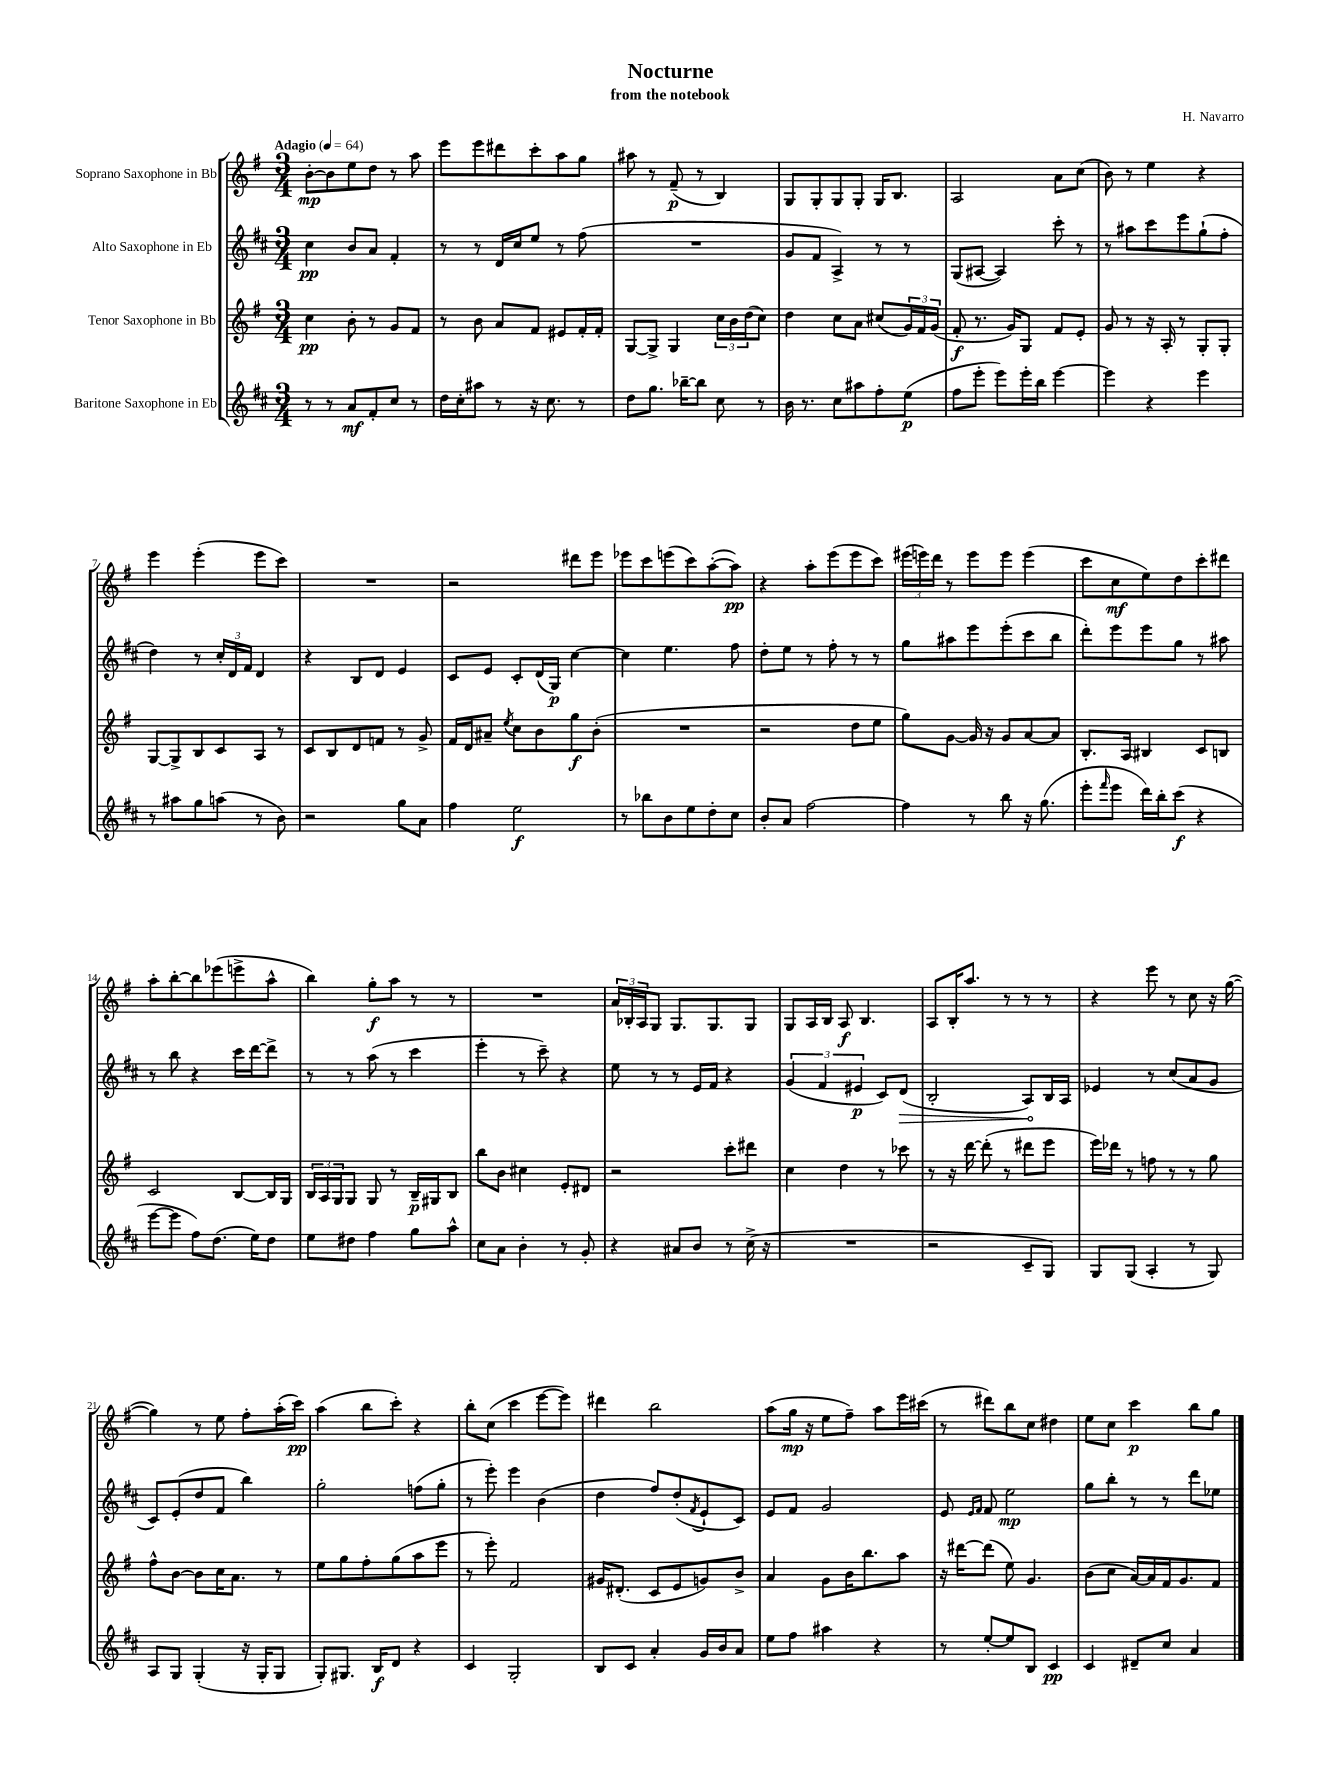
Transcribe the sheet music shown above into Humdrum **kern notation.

**kern	**dynam	**kern	**dynam	**kern	**dynam	**kern	**dynam
*part4	*part4	*part3	*part3	*part2	*part2	*part1	*part1
*staff4	*staff4	*staff3	*staff3	*staff2	*staff2	*staff1	*staff1
*I"Baritone Saxophone in Eb	*	*I"Tenor Saxophone in Bb	*	*I"Alto Saxophone in Eb	*	*I"Soprano Saxophone in Bb	*
*clefG2	*	*clefG2	*	*clefG2	*	*clefG2	*
*k[f#c#]	*	*k[f#]	*	*k[f#c#]	*	*k[f#]	*
*M3/4	*	*M3/4	*	*M3/4	*	*M3/4	*
*MM64	*	*MM64	*	*MM64	*	*MM64	*
=1	=1	=1	=1	=1	=1	=1	=1
!	!	!	!	!	!	!LO:TX:a:B:t=Adagio	!
8r	.	4cc\	pp	4cc#\	pp	[8b'\L	mp
8r	.	.	.	.	.	8b\]	.
8a/L	mf	8b'\	.	8b/L	.	8ee\	.
8f#'/	.	8r	.	8a/J	.	8dd\J	.
8cc#/J	.	8g/L	.	4f#'/	.	8r	.
8r	.	8f#/J	.	.	.	8aa\	.
=2	=2	=2	=2	=2	=2	=2	=2
16dd\LL	.	8r	.	8r	.	8eee\L	.
16cc#'\J	.	.	.	.	.	.	.
8aa#X\J	.	8b\	.	8r	.	8eee\	.
8r	.	8a/L	.	16d/LL	.	8ddd#X\	.
.	.	.	.	16cc#/J	.	.	.
16r	.	8f#/J	.	8ee/J	.	8ccc'\	.
8.cc#\	.	.	.	.	.	.	.
.	.	8e#X/L	.	8r	.	8aa\	.
8r	.	16f#'/L	.	(8ff#\	.	8gg\J	.
.	.	16f#'/JJ	.	.	.	.	.
=3	=3	=3	=3	=3	=3	=3	=3
8dd\L	.	[8G/L	.	2.r	.	8aa#X\	.
8.gg\J	.	8G^/J]	.	.	.	8r	.
.	.	4G/	.	.	.	(8f#~/	p
[16bb-X~\KL	.	.	.	.	.	.	.
8bb-\J]	.	.	.	.	.	8r	.
8cc#\	.	24cc\LL	.	.	.	4B/)	.
.	.	24b\	.	.	.	.	.
.	.	(24dd\J	.	.	.	.	.
8r	.	8cc\J)	.	.	.	.	.
=4	=4	=4	=4	=4	=4	=4	=4
16b\	.	4dd\	.	8g/L	.	8G/L	.
8.r	.	.	.	.	.	.	.
.	.	.	.	8f#/J	.	8G'/	.
8cc#\L	.	8cc\L	.	4A^/)	.	8G/	.
8aa#X\	.	8a\J	.	.	.	8G'/J	.
8ff#'\	.	(8cc#X/L	.	8r	.	16G/KL	.
.	.	.	.	.	.	8.B/J	.
(8ee\J	p	24g/L)	.	8r	.	.	.
.	.	24f#/	.	.	.	.	.
.	.	(24g/JJ	.	.	.	.	.
=5	=5	=5	=5	=5	=5	=5	=5
8ff#\L	.	8f#'/	f	(8G/L	.	2A/	.
8eee'\J	.	8.r	.	[8A#X/J	.	.	.
8eee\L)	.	.	.	4A#/])	.	.	.
.	.	16g/KL)	.	.	.	.	.
16eee'\L	.	8G/J	.	.	.	.	.
16bb\JJ	.	.	.	.	.	.	.
[4eee\	.	8f#/L	.	8ccc#'\	.	8a\L	.
.	.	8e'/J	.	8r	.	(8cc\J	.
=6	=6	=6	=6	=6	=6	=6	=6
4eee\]	.	8g/	.	8r	.	8b\)	.
.	.	8r	.	8aa#X\L	.	8r	.
4r	.	16r	.	8ccc#\	.	4ee\	.
.	.	16A'/	.	.	.	.	.
.	.	8r	.	8eee\	.	.	.
4eee\	.	8G'/L	.	(8gg`\	.	4r	.
.	.	8G'/J	.	8ff#'\J	.	.	.
!!LO:LB:g=z
=7	=7	=7	=7	=7	=7	=7	=7
8r	.	[8G/L	.	4dd\)	.	4eee\	.
8aa#X\L	.	8G^/]	.	.	.	.	.
8gg\	.	8B/	.	8r	.	(4eee'\	.
(8aan\J	.	8c/	.	24cc#'/LL	.	.	.
.	.	.	.	24d/	.	.	.
.	.	.	.	24f#/JJ	.	.	.
8r	.	8A/J	.	4d/	.	8eee\L	.
8b\)	.	8r	.	.	.	8ccc\J)	.
=8	=8	=8	=8	=8	=8	=8	=8
2r	.	8c/L	.	4r	.	2.r	.
.	.	8B/	.	.	.	.	.
.	.	8d/	.	8B/L	.	.	.
.	.	8fn/J	.	8d/J	.	.	.
8gg\L	.	8r	.	4e/	.	.	.
8a\J	.	8g^/	.	.	.	.	.
=9	=9	=9	=9	=9	=9	=9	=9
4ff#\	.	16f#/LL	.	8c#/L	.	2r	.
.	.	16d/J	.	.	.	.	.
.	.	8a#X~/J	.	8e/J	.	.	.
.	.	8qee/	.	.	.	.	.
2ee\	f	8cc\L	.	8c#'/L	.	.	.
.	.	8b\	.	(16d/L	.	.	.
.	.	.	.	16G/JJ)	p	.	.
.	.	8gg\	f	[4cc#\	.	8ddd#X\L	.
.	.	(8b'\J	.	.	.	8eee\J	.
=10	=10	=10	=10	=10	=10	=10	=10
8r	.	2.r	.	4cc#\]	.	8eee-X\L	.
8bb-X\L	.	.	.	.	.	8ccc\	.
8b\	.	.	.	4.ee\	.	(8eeen\	.
8ee\	.	.	.	.	.	8ccc\)	.
8dd'\	.	.	.	.	.	([8aa'\	.
8cc#\J	.	.	.	8ff#\	.	8aa\J])	pp
=11	=11	=11	=11	=11	=11	=11	=11
8b'/L	.	2r	.	8dd'\L	.	4r	.
8a/J	.	.	.	8ee\J	.	.	.
[2ff#\	.	.	.	8r	.	8aa'\L	.
.	.	.	.	8ff#'\	.	(8eee\	.
.	.	8dd\L	.	8r	.	8eee\	.
.	.	8ee\J	.	8r	.	8ccc\J)	.
=12	=12	=12	=12	=12	=12	=12	=12
4ff#\]	.	8gg\L)	.	8gg\L	.	(24eee#X\LL	.
.	.	.	.	.	.	24eeen\)	.
.	.	.	.	.	.	24ddd\JJ	.
.	.	[8g\J	.	8aa#X\	.	8r	.
8r	.	16g/]	.	8eee\	.	8eee\L	.
.	.	16r	.	.	.	.	.
8bb\	.	8g/L	.	(8eee'\	.	8eee\J	.
16r	.	[8a/	.	8ccc#\	.	(4eee\	.
(8.gg\	.	.	.	.	.	.	.
.	.	8a/J]	.	8bb\J	.	.	.
=13	=13	=13	=13	=13	=13	=13	=13
8eee'\L	.	8.B'/L	.	8ddd'\L)	.	8ccc\L	.
16qqfff#/	.	.	.	.	.	.	.
8eee\J	.	.	.	8eee\	.	8cc\	mf
.	.	16A/Jk	.	.	.	.	.
16ddd\LL)	.	4B#X/	.	8eee\	.	8ee\)	.
16bb'\J	.	.	.	.	.	.	.
(8ccc#\J	f	.	.	8gg\J	.	8dd\	.
4r	.	8c/L	.	8r	.	8ccc'\	.
.	.	8Bn/J	.	8aa#X\	.	8ddd#X\J	.
!!LO:LB:g=z
=14	=14	=14	=14	=14	=14	=14	=14
[8eee\L	.	2c/	.	8r	.	8aa'\L	.
8eee\J]	.	.	.	8bb\	.	[8bb'\	.
8ff#\L)	.	.	.	4r	.	8bb\]	.
(8.dd\J	.	.	.	.	.	(8eee-X\	.
.	.	[8B/L	.	16ccc#\LL	.	8eeen^\	.
16ee\KL)	.	.	.	[16ddd\J	.	.	.
8dd\J	.	16B/L]	.	8ddd^\J]	.	8aa^^\J	.
.	.	16G/JJ	.	.	.	.	.
=15	=15	=15	=15	=15	=15	=15	=15
8ee\L	.	24B/LL	.	8r	.	4bb\)	.
.	.	24A/	.	.	.	.	.
.	.	24G/J	.	.	.	.	.
8dd#X\J	.	8G/J	.	8r	.	.	.
4ff#\	.	8G/	.	(8aa\	.	8gg'\L	f
.	.	8r	.	8r	.	8aa\J	.
8gg\L	.	16B~/LL	p	4ccc#\	.	8r	.
.	.	16G#X/J	.	.	.	.	.
8aa^^\J	.	8B/J	.	.	.	8r	.
=16	=16	=16	=16	=16	=16	=16	=16
8cc#\L	.	8bb\L	.	4eee'\	.	2.r	.
8a\J	.	8b\J	.	.	.	.	.
4b'\	.	4cc#X\	.	8r	.	.	.
.	.	.	.	8ccc#~\)	.	.	.
8r	.	8e'/L	.	4r	.	.	.
8g'/	.	8d#X/J	.	.	.	.	.
=17	=17	=17	=17	=17	=17	=17	=17
4r	.	2r	.	8ee\	.	24a/LL	.
.	.	.	.	.	.	24B-X'/	.
.	.	.	.	.	.	24A/J	.
.	.	.	.	8r	.	8G/J	.
8a#X/L	.	.	.	8r	.	8.G/L	.
8b/J	.	.	.	16e/LL	.	.	.
.	.	.	.	16f#/JJ	.	8.G/	.
8r	.	8ccc'\L	.	4r	.	.	.
(16cc#^\	.	8ddd#X\J	.	.	.	8G/J	.
16r	.	.	.	.	.	.	.
=18	=18	=18	=18	=18	=18	=18	=18
2.r	.	4cc\	.	(6g/	.	8G/L	.
.	.	.	.	.	.	16A/L	.
.	.	.	.	6f#/	.	.	.
.	.	.	.	.	.	16B/JJ	.
.	.	4dd\	.	.	.	8A/	f
.	.	.	.	6e#X/	p	.	.
.	.	.	.	.	.	4.B/	.
.	.	8r	.	8c#/L)	.	.	.
!	!	!	!	!	!LO:HP:b	!	!
.	.	8ccc-X\	.	(8d/J	>	.	.
=19	=19	=19	=19	=19	=19	=19	=19
2r	.	8r	.	2B'/	.	8A/L	.
.	.	16r	.	.	.	16B'/K	.
.	.	[16ddd\	.	.	.	8.aa/J	.
.	.	(8ddd'\]	.	.	.	.	.
.	.	8r	.	.	.	8r	.
8c#~/L	.	8ddd#X\L	.	8A/L)	.	8r	.
8G/J)	.	8eee\J	.	16B/L	]	8r	.
.	.	.	.	16A/JJ	.	.	.
=20	=20	=20	=20	=20	=20	=20	=20
8G/L	.	16eee\LL)	.	4e-X/	.	4r	.
.	.	16ddd-X\JJ	.	.	.	.	.
(8G/J	.	8r	.	.	.	.	.
4A'/	.	8ffn\	.	8r	.	8eee\	.
.	.	8r	.	(8cc#/L	.	8r	.
8r	.	8r	.	8a/	.	8cc\	.
8G/)	.	8gg\	.	8g/J	.	16r	.
.	.	.	.	.	.	([16gg\	.
!!LO:LB:g=z
=21	=21	=21	=21	=21	=21	=21	=21
8A/L	.	8ff#^^\L	.	8c#/L)	.	4gg\])	.
8G/J	.	[8b\J	.	(8e'/	.	.	.
(4G'/	.	8b\L]	.	8dd/	.	8r	.
.	.	16cc\K	.	8f#/J	.	8ee\	.
.	.	8.a\J	.	.	.	.	.
16r	.	.	.	4bb\)	.	8ff#'\L	.
16G'/KL	.	.	.	.	.	.	.
8G/J	.	8r	.	.	.	(16aa'\L	.
.	.	.	.	.	.	16ccc\JJ)	pp
=22	=22	=22	=22	=22	=22	=22	=22
8G'/L)	.	8ee\L	.	2gg'\	.	(4aa\	.
8.G#X/J	.	8gg\	.	.	.	.	.
.	.	8ff#'\	.	.	.	8bb\L	.
16B/KL	f	.	.	.	.	.	.
8d/J	.	(8gg\	.	.	.	8ccc'\J)	.
4r	.	8aa\	.	(8ffn\L	.	4r	.
.	.	8eee\J	.	8gg'\J	.	.	.
=23	=23	=23	=23	=23	=23	=23	=23
4c#/	.	8r	.	8r	.	8bb'\L	.
.	.	8eee'\)	.	8eee'\)	.	(8cc\J	.
2G'/	.	2f#/	.	4eee\	.	4ccc\	.
.	.	.	.	(4b\	.	[8eee\L	.
.	.	.	.	.	.	8eee\J])	.
=24	=24	=24	=24	=24	=24	=24	=24
8B/L	.	16g#X/KL	.	4dd\	.	4ddd#X\	.
.	.	(8.d#X'/J	.	.	.	.	.
8c#/J	.	.	.	.	.	.	.
4a'/	.	8c/L	.	8ff#/L)	.	2bb\	.
.	.	8e/	.	(8dd'/	.	.	.
.	.	.	.	8qf#/	.	.	.
16g/LL	.	8gn/)	.	8e`/	.	.	.
16b/J	.	.	.	.	.	.	.
8a/J	.	8b^/J	.	8c#/J)	.	.	.
=25	=25	=25	=25	=25	=25	=25	=25
8ee\L	.	4a/	.	8e/L	.	(8aa\L	.
8ff#\J	.	.	.	8f#/J	.	16gg\Jk	mp
.	.	.	.	.	.	16r	.
4aa#X\	.	8g\L	.	2g/	.	8ee\L	.
.	.	16b\K	.	.	.	8ff#~\J)	.
.	.	8.bb\	.	.	.	.	.
4r	.	.	.	.	.	8aa\L	.
.	.	8aa\J	.	.	.	16eee\L	.
.	.	.	.	.	.	(16ccc#X\JJ	.
=26	=26	=26	=26	=26	=26	=26	=26
8r	.	16r	.	8e/	.	8r	.
.	.	[16ddd#X\KL	.	.	.	.	.
.	.	.	.	16qqe/LL	.	.	.
.	.	.	.	16qqf#/JJ	.	.	.
[8ee'/L	.	(8ddd#\J]	.	8f#/	.	8ddd#X\L)	.
8ee/]	.	8ee\)	.	2ee\	mp	8bb\	.
8B/J	.	4.g/	.	.	.	8cc\J	.
4c#/	pp	.	.	.	.	4dd#X\	.
=27	=27	=27	=27	=27	=27	=27	=27
4c#/	.	(8b\L	.	8gg\L	.	8ee\L	.
.	.	8cc\J	.	8bb'\J	.	8cc\J	.
8d#X~/L	.	[16a/LL)	.	8r	.	4ccc\	p
.	.	16a/]	.	.	.	.	.
8cc#/J	.	16f#/J	.	8r	.	.	.
.	.	8.g/	.	.	.	.	.
4a/	.	.	.	8ddd\L	.	8bb\L	.
.	.	8f#/J	.	8ee-X\J	.	8gg\J	.
==	==	==	==	==	==	==	==
*-	*-	*-	*-	*-	*-	*-	*-
